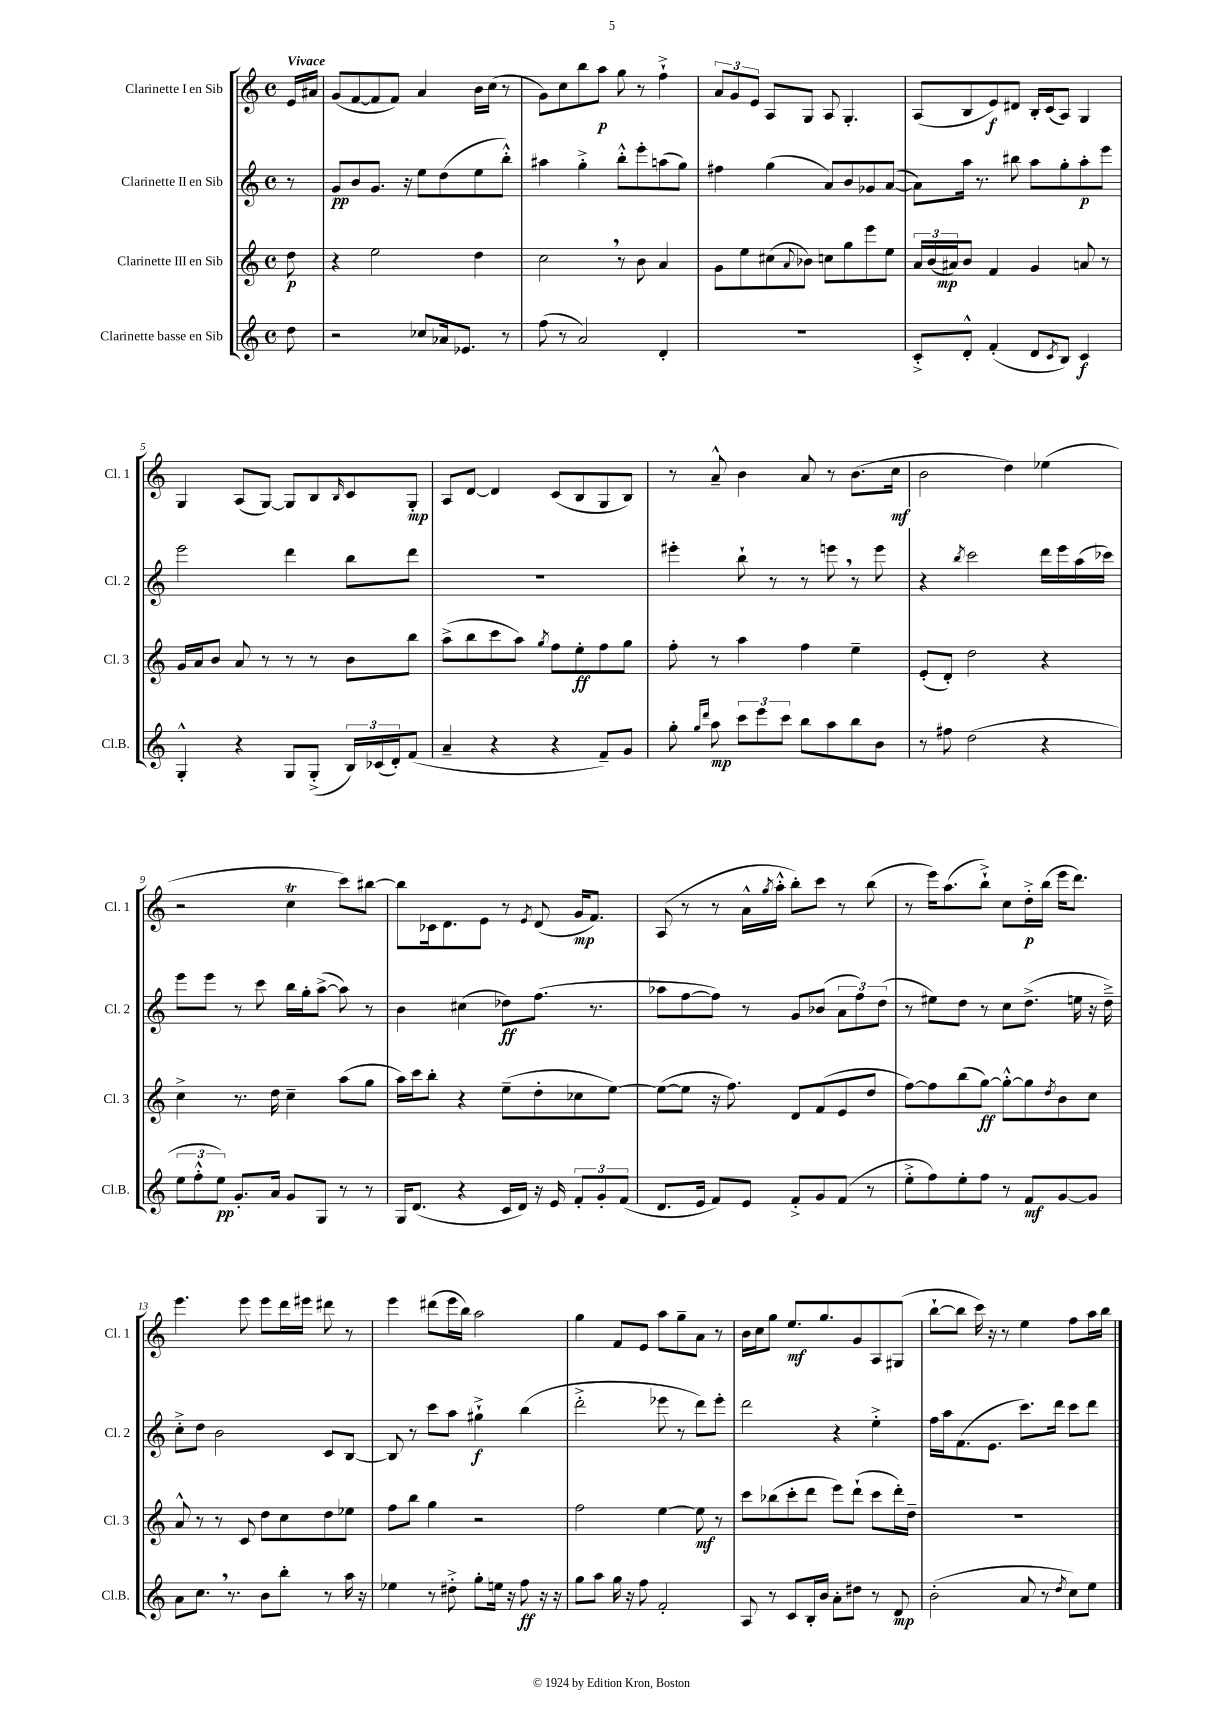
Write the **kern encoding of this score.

**kern	**dynam	**kern	**dynam	**kern	**dynam	**kern	**dynam
*part4	*part4	*part3	*part3	*part2	*part2	*part1	*part1
*staff4	*staff4	*staff3	*staff3	*staff2	*staff2	*staff1	*staff1
*I"Clarinette basse en Sib	*	*I"Clarinette III en Sib	*	*I"Clarinette II en Sib	*	*I"Clarinette I en Sib	*
*I'Cl.B.	*	*I'Cl. 3	*	*I'Cl. 2	*	*I'Cl. 1	*
*clefG2	*	*clefG2	*	*clefG2	*	*clefG2	*
*k[]	*	*k[]	*	*k[]	*	*k[]	*
*M4/4	*	*M4/4	*	*M4/4	*	*M4/4	*
*met(c)	*	*met(c)	*	*met(c)	*	*met(c)	*
=	=	=	=	=	=	=	=
!	!	!	!	!	!	!LO:TX:a:B:t=Vivace	!
8dd\	.	8dd\	p	8r	.	16e/LL	.
.	.	.	.	.	.	16a#X/JJ	.
=1	=1	=1	=1	=1	=1	=1	=1
2r	.	4r	.	8g/L	pp	(8g/L	.
.	.	.	.	8b/	.	[8f/	.
.	.	2ee\	.	8.g/J	.	8f/]	.
.	.	.	.	.	.	8f/J)	.
.	.	.	.	16r	.	.	.
8cc-X/L	.	.	.	8ee\L	.	4a/	.
16a-X/k	.	.	.	(8dd\	.	.	.
8.e-X/J	.	.	.	.	.	.	.
.	.	4dd\	.	8ee\	.	16b\LL	.
.	.	.	.	.	.	(16cc\JJ	.
8r	.	.	.	8bb'^^\J)	.	8r	.
=2	=2	=2	=2	=2	=2	=2	=2
(8ff\	.	2cc,\	.	4aa#X\	.	8g\L)	.
8r	.	.	.	.	.	8cc\	.
2a/)	.	.	.	4gg'^\	.	8bb\	.
.	.	.	.	.	.	8aa\J	p
.	.	8r	.	8bb'^^\L	.	8gg\	.
.	.	8b\	.	8eee'\	.	8r	.
4d'/	.	4a/	.	(8aan\	.	4ff`^\	.
.	.	.	.	8gg\J)	.	.	.
=3	=3	=3	=3	=3	=3	=3	=3
1r	.	8g\L	.	4ff#X\	.	12a/L	.
.	.	.	.	.	.	12g/	.
.	.	8ee\	.	.	.	.	.
.	.	.	.	.	.	12e/J	.
.	.	(8cc#X\	.	(4gg\	.	8A/L	.
.	.	8qqa/	.	.	.	.	.
.	.	8b-X\J)	.	.	.	8G/J	.
.	.	8ccn\L	.	8a/L)	.	8A/	.
.	.	8gg\	.	8b/	.	4.G'/	.
.	.	8eee\	.	8g-X/	.	.	.
.	.	8ee\J	.	([8a/J	.	.	.
=4	=4	=4	=4	=4	=4	=4	=4
8c'^/L	.	24a/LL	.	8a\L])	.	(8A/L	.
.	.	(24b/	.	.	.	.	.
.	.	24a#X/J)	mp	.	.	.	.
8d'^^/J	.	8b/J	.	16aa\Jk	.	8B/	.
.	.	.	.	8.r	.	.	.
(4f'/	.	4f/	.	.	.	8e/)	f
.	.	.	.	8bb#X\	.	8d#X/J	.
8d/L	.	4g/	.	8aa\L	.	16B'/LL	.
.	.	.	.	.	.	(16c/J	.
8qc/	.	.	.	.	.	.	.
8B/J)	.	.	.	8gg'\	.	8A/J)	.
4c/	f	8an/	.	8aa'\	p	4G/	.
.	.	8r	.	8eee\J	.	.	.
!!LO:LB:g=z
=5	=5	=5	=5	=5	=5	=5	=5
4G'^^/	.	16g/LL	.	2eee\	.	4G/	.
.	.	16a/J	.	.	.	.	.
.	.	8b/J	.	.	.	.	.
4r	.	8a/	.	.	.	(8A/L	.
.	.	8r	.	.	.	[8G/J)	.
8G/L	.	8r	.	4ddd\	.	8G/L]	.
(8G'^/J	.	8r	.	.	.	8B/	.
.	.	.	.	.	.	16qqB/	.
24B/LL)	.	8b\L	.	8bb\L	.	8c/	.
(24c-X/	.	.	.	.	.	.	.
24d'/J)	.	.	.	.	.	.	.
(8f/J	.	8bb\J	.	8ddd\J	.	8G'/J	mp
=6	=6	=6	=6	=6	=6	=6	=6
4a~/	.	(8aa^\L	.	1r	.	8A/L	.
.	.	8bb\	.	.	.	[8d/J	.
4r	.	8ccc\	.	.	.	4d/]	.
.	.	8aa\J)	.	.	.	.	.
.	.	8qgg/	.	.	.	.	.
4r	.	8ff\L	.	.	.	(8c/L	.
.	.	8ee'\	ff	.	.	8B/	.
8f~/L)	.	8ff\	.	.	.	8G/	.
8g/J	.	8gg\J	.	.	.	8B/J)	.
=7	=7	=7	=7	=7	=7	=7	=7
8gg'\	.	8ff'\	.	4eee#X'\	.	8r	.
16qqgg/LL	.	.	.	.	.	.	.
16qqddd/JJ	.	.	.	.	.	.	.
8aa\	mp	8r	.	.	.	8a~^^/	.
12ccc\L	.	4aa\	.	8bb`\	.	4b\	.
12eee\	.	.	.	.	.	.	.
.	.	.	.	8r	.	.	.
12ccc\J	.	.	.	.	.	.	.
8bb\L	.	4ff\	.	8r	.	8a/	.
8aa\	.	.	.	8eeen,\	.	8r	.
8bb\	.	4ee~\	.	8r	.	(8.b\L	.
8b\J	.	.	.	8eee\	.	.	.
.	.	.	.	.	.	16cc\Jk	mf
=8	=8	=8	=8	=8	=8	=8	=8
8r	.	(8e'/L	.	4r	.	2b\	.
8ff#X\	.	8d'/J)	.	.	.	.	.
.	.	.	.	8qbb/	.	.	.
(2dd\	.	2dd\	.	2ccc\	.	.	.
.	.	.	.	.	.	4dd\)	.
4r	.	4r	.	16ddd\LL	.	(4ee-X\	.
.	.	.	.	16eee\	.	.	.
.	.	.	.	(16aa\	.	.	.
.	.	.	.	16ccc-X\JJ)	.	.	.
!!LO:LB:g=z
=9	=9	=9	=9	=9	=9	=9	=9
12ee\L	.	4cc^\	.	8eee\L	.	2r	.
12ff'^^\	.	.	.	.	.	.	.
.	.	.	.	8eee\J	.	.	.
12ee\J)	pp	.	.	.	.	.	.
8.g'/L	.	8.r	.	8r	.	.	.
.	.	.	.	8ccc\	.	.	.
16a/Jk	.	16dd\	.	.	.	.	.
8g/L	.	4cc~\	.	16bb\LL	.	4ccT\	.
.	.	.	.	16gg'\J	.	.	.
8G/J	.	.	.	([8aa^\J	.	.	.
8r	.	(8aa\L	.	8aa\])	.	8ccc\L)	.
8r	.	8gg\J	.	8r	.	[8bb#X\J	.
=10	=10	=10	=10	=10	=10	=10	=10
16G/KL	.	16aa\LL)	.	4b\	.	8bb#\L]	.
(8.d/J	.	16ccc\J	.	.	.	.	.
.	.	8bb'\J	.	.	.	16c-X\k	.
.	.	.	.	.	.	8.d\	.
4r	.	4r	.	(4cc#X\	.	.	.
.	.	.	.	.	.	8e\J	.
16c/LL	.	(8ee~\L	.	8dd-X\L)	ff	8r	.
16d/JJ)	.	.	.	.	.	.	.
.	.	.	.	.	.	8qe/	.
16r	.	8dd'\	.	(8.ff\J	.	(8d/	.
16e/	.	.	.	.	.	.	.
12f'/L	.	8cc-X\	.	.	.	16g/KL	mp
.	.	.	.	8.r	.	8.f/J)	.
12g'/	.	.	.	.	.	.	.
.	.	[8ee\J)	.	.	.	.	.
(12f/J	.	.	.	.	.	.	.
=11	=11	=11	=11	=11	=11	=11	=11
8.d/L	.	(8ee\L_	.	8aa-X\L	.	(8A/	.
.	.	8ee\J]	.	[8ff\	.	8r	.
16e/Jk	.	.	.	.	.	.	.
8f/L)	.	16r	.	8ff\J])	.	8r	.
.	.	8.ff\)	.	.	.	.	.
8e/J	.	.	.	8r	.	16a^^\LL	.
.	.	.	.	.	.	8qgg/	.
.	.	.	.	.	.	16aa'^^\JJ	.
8f'^/L	.	8d/L	.	8g/L	.	8bb'\L)	.
8g/	.	(8f/	.	(8b-X/J	.	8ccc\J	.
(8f/J	.	8e/	.	12a\L	.	8r	.
.	.	.	.	12ff\)	.	.	.
8r	.	8dd/J	.	.	.	(8bb\	.
.	.	.	.	(12dd\J	.	.	.
=12	=12	=12	=12	=12	=12	=12	=12
8ee'^\L	.	[8ff\L)	.	8r	.	8r	.
8ff\)	.	8ff\]	.	8ee#X\L)	.	16eee\KL)	.
.	.	.	.	.	.	(8.aa\	.
8ee'\	.	(8bb\	.	8dd\J	.	.	.
8ff\J	.	[8gg\J)	ff	8r	.	8bb`^\J)	.
8r	.	8gg'^^\L_	.	8cc\L	.	8cc\L	.
8f/L	mf	8gg\]	.	(8.dd^\J	.	16dd'^\L	p
.	.	.	.	.	.	(16bb\JJ	.
.	.	8qdd/	.	.	.	.	.
[8g/	.	8b\	.	.	.	16eee\KL	.
.	.	.	.	16een\	.	8.ddd\J)	.
8g/J]	.	8cc\J	.	16r	.	.	.
.	.	.	.	16dd~^\)	.	.	.
!!LO:LB:g=z
=13	=13	=13	=13	=13	=13	=13	=13
8a\L	.	8a^^/	.	8cc'^\L	.	4.eee\	.
8.cc,\J	.	8r	.	8dd\J	.	.	.
.	.	8r	.	2b\	.	.	.
8.r	.	.	.	.	.	.	.
.	.	8c/	.	.	.	8eee\	.
8b\L	.	8dd\L	.	.	.	8eee\L	.
8bb'\J	.	8cc\	.	.	.	16ddd\L	.
.	.	.	.	.	.	16eee#X\JJ	.
8r	.	8dd\	.	8c/L	.	8ddd#X\	.
16aa\	.	8ee-X\J	.	[8B/J	.	8r	.
16r	.	.	.	.	.	.	.
=14	=14	=14	=14	=14	=14	=14	=14
4ee-X\	.	8ff\L	.	8B/]	.	4eee\	.
.	.	8bb\J	.	8r	.	.	.
8r	.	4gg\	.	8ccc\L	.	(8ddd#X\L	.
8dd#X'^\	.	.	.	8aa\J	.	16eee\L	.
.	.	.	.	.	.	16bb\JJ)	.
8gg'\L	.	2r	.	4gg#X`^\	f	2aa\	.
16een\Jk	.	.	.	.	.	.	.
16r	.	.	.	.	.	.	.
8ff\	ff	.	.	(4bb\	.	.	.
16r	.	.	.	.	.	.	.
16r	.	.	.	.	.	.	.
=15	=15	=15	=15	=15	=15	=15	=15
8gg\L	.	2ff\	.	2ddd'^\	.	4gg\	.
8aa\J	.	.	.	.	.	.	.
16gg\	.	.	.	.	.	8f/L	.
16r	.	.	.	.	.	.	.
8ff\	.	.	.	.	.	8e/J	.
2f'/	.	[4ee\	.	8eee-X\	.	8aa\L	.
.	.	.	.	8r	.	8gg~\	.
.	.	8ee\]	mf	8ddd\L)	.	8a\J	.
.	.	8r	.	8eee-'\J	.	8r	.
=16	=16	=16	=16	=16	=16	=16	=16
8A/	.	8ccc\L	.	2ddd\	.	16b\LL	.
.	.	.	.	.	.	16cc\J	.
8r	.	(8bb-X\	.	.	.	8gg\J	.
8c/L	.	8ccc'\	.	.	.	8.ee/L	mf
16B'/L	.	8ddd\J	.	.	.	.	.
16b/JJ	.	.	.	.	.	8.gg/	.
8a'\L	.	8eee\L)	.	4r	.	.	.
8dd#X\J	.	(8ddd`\J	.	.	.	8g/	.
8r	.	8ccc\L	.	4ee'^\	.	8A/	.
8d/	mp	16ddd'\L)	.	.	.	(8G#X/J	.
.	.	16dd~\JJ	.	.	.	.	.
=17	=17	=17	=17	=17	=17	=17	=17
(2b'\	.	1r	.	16ff\LL	.	[8bb`\L	.
.	.	.	.	16aa\J	.	.	.
.	.	.	.	(8.f\	.	8bb\J]	.
.	.	.	.	.	.	16ccc\)	.
.	.	.	.	8.e\J	.	16r	.
.	.	.	.	.	.	8r	.
8a/	.	.	.	8.ccc\L)	.	4ee\	.
8r	.	.	.	.	.	.	.
.	.	.	.	16ddd\Jk	.	.	.
8qdd/	.	.	.	.	.	.	.
8cc\L)	.	.	.	8ccc\L	.	8ff\L	.
8ee\J	.	.	.	8ddd\J	.	16aa\L	.
.	.	.	.	.	.	16bb\JJ	.
==	==	==	==	==	==	==	==
*-	*-	*-	*-	*-	*-	*-	*-
